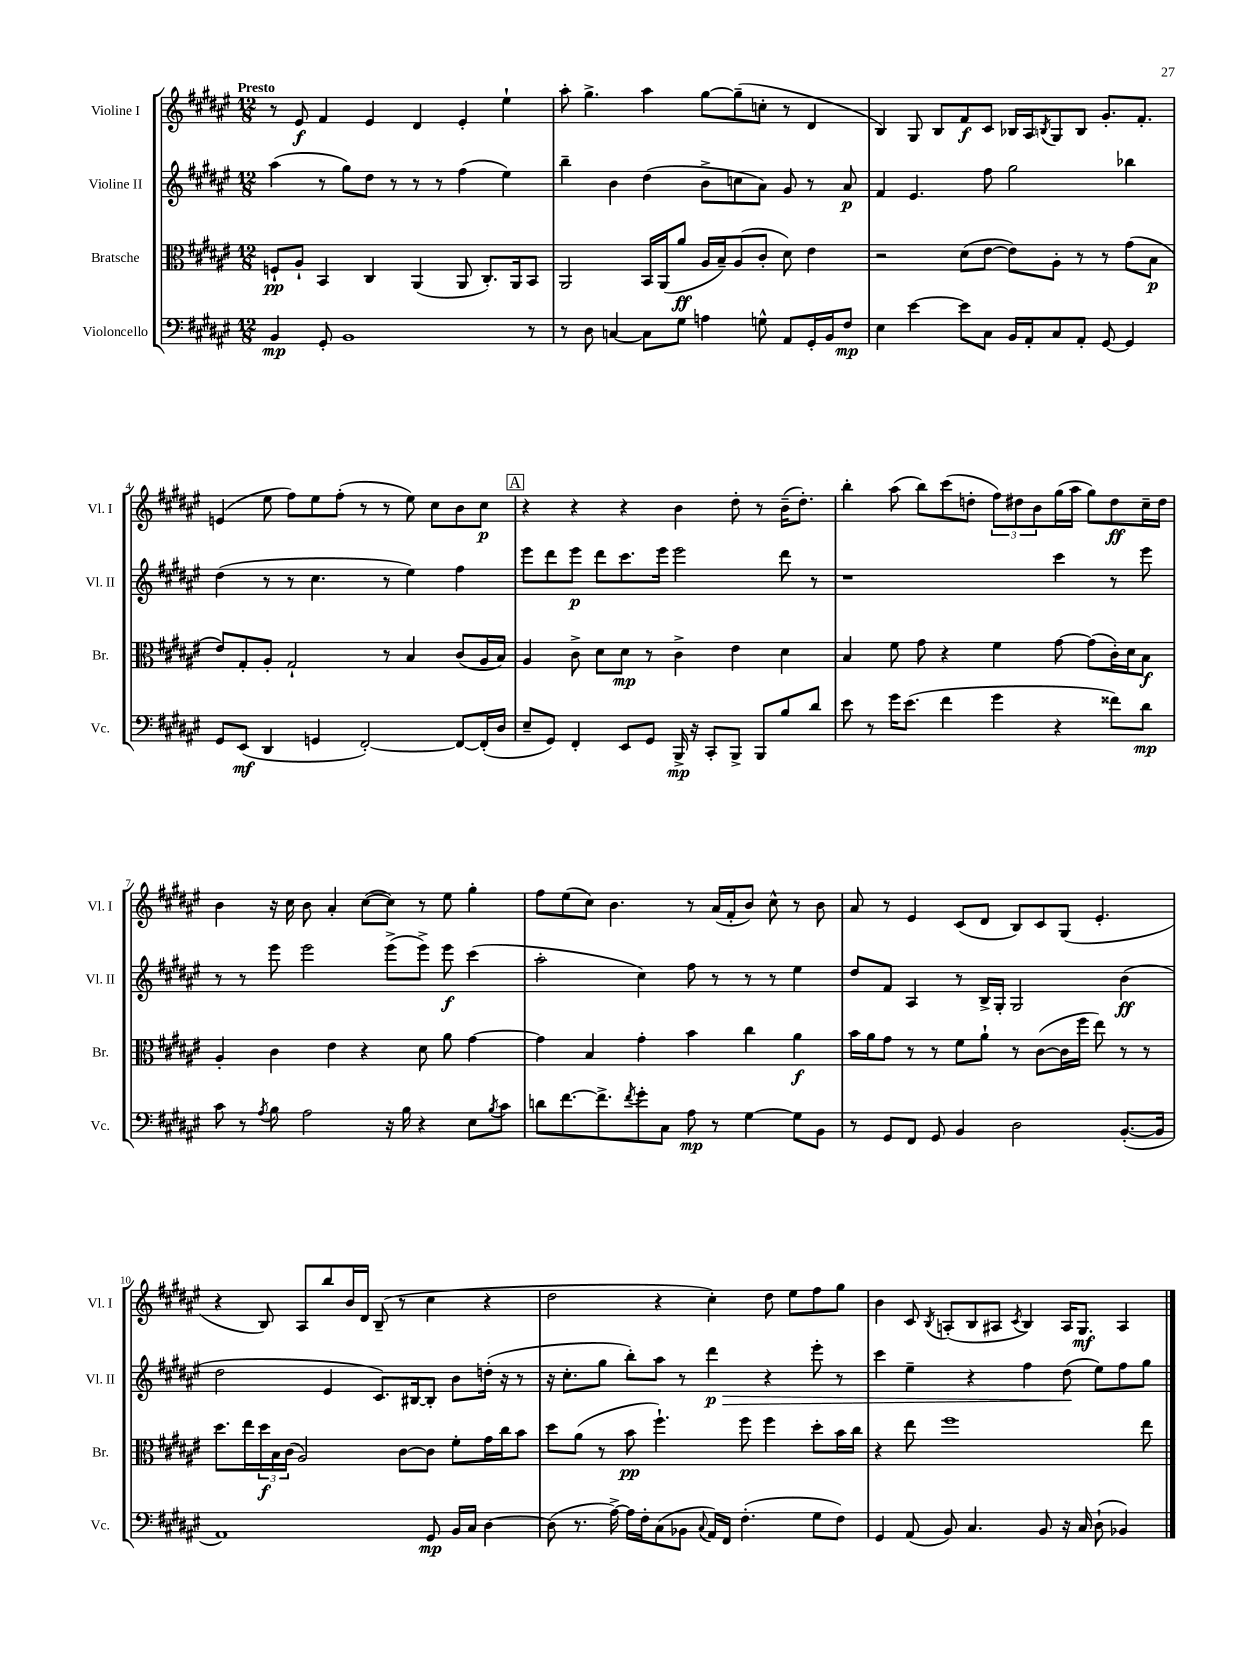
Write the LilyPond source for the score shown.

<<
\new StaffGroup <<
\new Staff = "s0" \with { instrumentName = "Violine I" shortInstrumentName = "Vl. I" } {
    \clef treble \key fis \major \numericTimeSignature \time 12/8 \tempo "Presto"
    r8 eis'8\f fis'4 eis'4 dis'4 eis'4-. eis''4-! |
    ais''8-. gis''4.-> ais''4 gis''8~ gis''8--( c''8-. r8 dis'4 |
    b4) gis8 b8 fis'8\f cis'8 bes16 ais16 \acciaccatura { b8 } gis8 b8 gis'8.-. fis'8.-. |
    e'4( eis''8 fis''8) eis''8 fis''8-.( r8 r8 eis''8) cis''8 b'8 cis''8\p |
    \mark \markup { \box "A" } r4 r4 r4 b'4 dis''8-. r8 b'16--( dis''8.-.) |
    b''4-. ais''8( b''8) cis'''8( d''8-. \tuplet 3/2 { fis''8) dis''8 b'8 } gis''16( ais''16 gis''8) dis''8\ff cis''16-- dis''16 |
    b'4 r16 cis''16 b'8 ais'4-. cis''8~( cis''8) r8 eis''8 gis''4-. |
    fis''8 eis''8( cis''8) b'4. r8 ais'16( fis'16-. b'8) cis''8-^ r8 b'8 |
    ais'8 r8 eis'4 cis'8( dis'8 b8) cis'8 gis8( eis'4.-. |
    r4 b8) ais8 b''8 b'16 dis'16 b8--( r8 cis''4 r4 |
    dis''2 r4 cis''4-.) dis''8 eis''8 fis''8 gis''8 |
    b'4 cis'8 \acciaccatura { b8 } a8-.( b8 ais8 \acciaccatura { cis'8 } b4) ais16 gis8.\mf ais4 \bar "|." |
}
\new Staff = "s1" \with { instrumentName = "Violine II" shortInstrumentName = "Vl. II" } {
    \clef treble \key fis \major \numericTimeSignature \time 12/8
    ais''4( r8 gis''8) dis''8 r8 r8 r8 fis''4( eis''4) |
    b''4-- b'4 dis''4( b'8-> c''8 ais'8) gis'8 r8 ais'8\p |
    fis'4 eis'4. fis''8 gis''2 bes''4 |
    dis''4( r8 r8 cis''4. r8 eis''4) fis''4 |
    \mark \markup { \box "A" } eis'''8 dis'''8 eis'''8\p dis'''8 cis'''8. eis'''16 eis'''2 dis'''8 r8 |
    r1 cis'''4 r8 eis'''8 |
    r8 r8 eis'''8 eis'''2 eis'''8->( eis'''8->) eis'''8\f cis'''4( |
    ais''2-. cis''4) fis''8 r8 r8 r8 eis''4 |
    dis''8 fis'8 ais4 r8 b16-> gis16-. gis2 b'4\ff( |
    dis''2 eis'4 cis'8.) bis16~ bis8-. b'8 d''16-.( r16 r8 |
    r16 cis''8.-. gis''8 b''8-.) ais''8 r8 dis'''4\p\> r4 eis'''8-. r8 |
    cis'''4 eis''4-- r4 fis''4 dis''8\!( eis''8) fis''8 gis''8 \bar "|." |
}
\new Staff = "s2" \with { instrumentName = "Bratsche" shortInstrumentName = "Br." } {
    \clef alto \key fis \major \numericTimeSignature \time 12/8
    f8-!\pp ais8-! b,4 cis4 ais,4( ais,8 cis8.-.) ais,16 b,8 |
    ais,2 b,16 ais,16( ais'8\ff ais16 b16--) ais8( cis'8-. dis'8) eis'4 |
    r2 dis'8( eis'8~ eis'8) ais8-. r8 r8 gis'8( b8\p |
    eis'8) gis8-. ais8-. gis2-! r8 b4 cis'8( ais16 b16) |
    \mark \markup { \box "A" } ais4 cis'8-> dis'8 dis'8\mp r8 cis'4-> eis'4 dis'4 |
    b4 fis'8 gis'8 r4 fis'4 gis'8~ gis'8( cis'16-.) dis'16 b8\f |
    ais4-. cis'4 eis'4 r4 dis'8 ais'8 gis'4~ |
    gis'4 b4 gis'4-. b'4 cis''4 ais'4\f |
    b'16 ais'16 gis'8 r8 r8 fis'8 ais'8-! r8 cis'8~( cis'16 fis''16 eis''8) r8 r8 |
    dis''8. eis''16 \tuplet 3/2 { dis''16\f b16 cis'16( } ais2) cis'8~ cis'8 fis'8-. gis'16 cis''16 b'8 |
    dis''8 ais'8( r8 b'8\pp fis''4.-!) fis''8 fis''4 dis''8-. b'16 cis''16 |
    r4 eis''8 fis''1 eis''8 \bar "|." |
}
\new Staff = "s3" \with { instrumentName = "Violoncello" shortInstrumentName = "Vc." } {
    \clef bass \key fis \major \numericTimeSignature \time 12/8
    b,4\mp gis,8-. b,1 r8 |
    r8 dis8 c4~ c8 gis8 a4 g8-^ ais,8 gis,16-. b,16 fis8\mp |
    eis4 eis'4~ eis'8 cis8 b,16 ais,16-. cis8 ais,8-. gis,8~ gis,4 |
    gis,8 eis,8\mf( dis,4 g,4 fis,2~-.) fis,8~ fis,16-.( dis16 |
    \mark \markup { \box "A" } eis8-- gis,8) fis,4-. eis,8 gis,8 b,,16->\mp r16 cis,8-. b,,8-> b,,8 b8 dis'8 |
    eis'8 r8 gis'16 eis'8.( fis'4 gis'4 r4 fisis'8) dis'8\mp |
    cis'8 r8 \acciaccatura { ais8 } b8 ais2 r16 b16 r4 eis8 \acciaccatura { b8 } cis'8 |
    d'8 fis'8.~ fis'8.-> \acciaccatura { fis'8 } gis'8-. cis8 ais8\mp r8 gis4~ gis8 b,8 |
    r8 gis,8 fis,8 gis,8 b,4 dis2 b,8.~-.( b,16 |
    ais,1) gis,8\mp b,16 cis16 dis4~ |
    dis8( r8. ais16~->) ais16 fis16-. cis8( bes,8 \appoggiatura { cis8 } ais,16) fis,16 fis4.-.( gis8 fis8) |
    gis,4 ais,8( b,8) cis4. b,8 r16 cis16 dis8-!( bes,4) \bar "|." |
}
>>
>>
